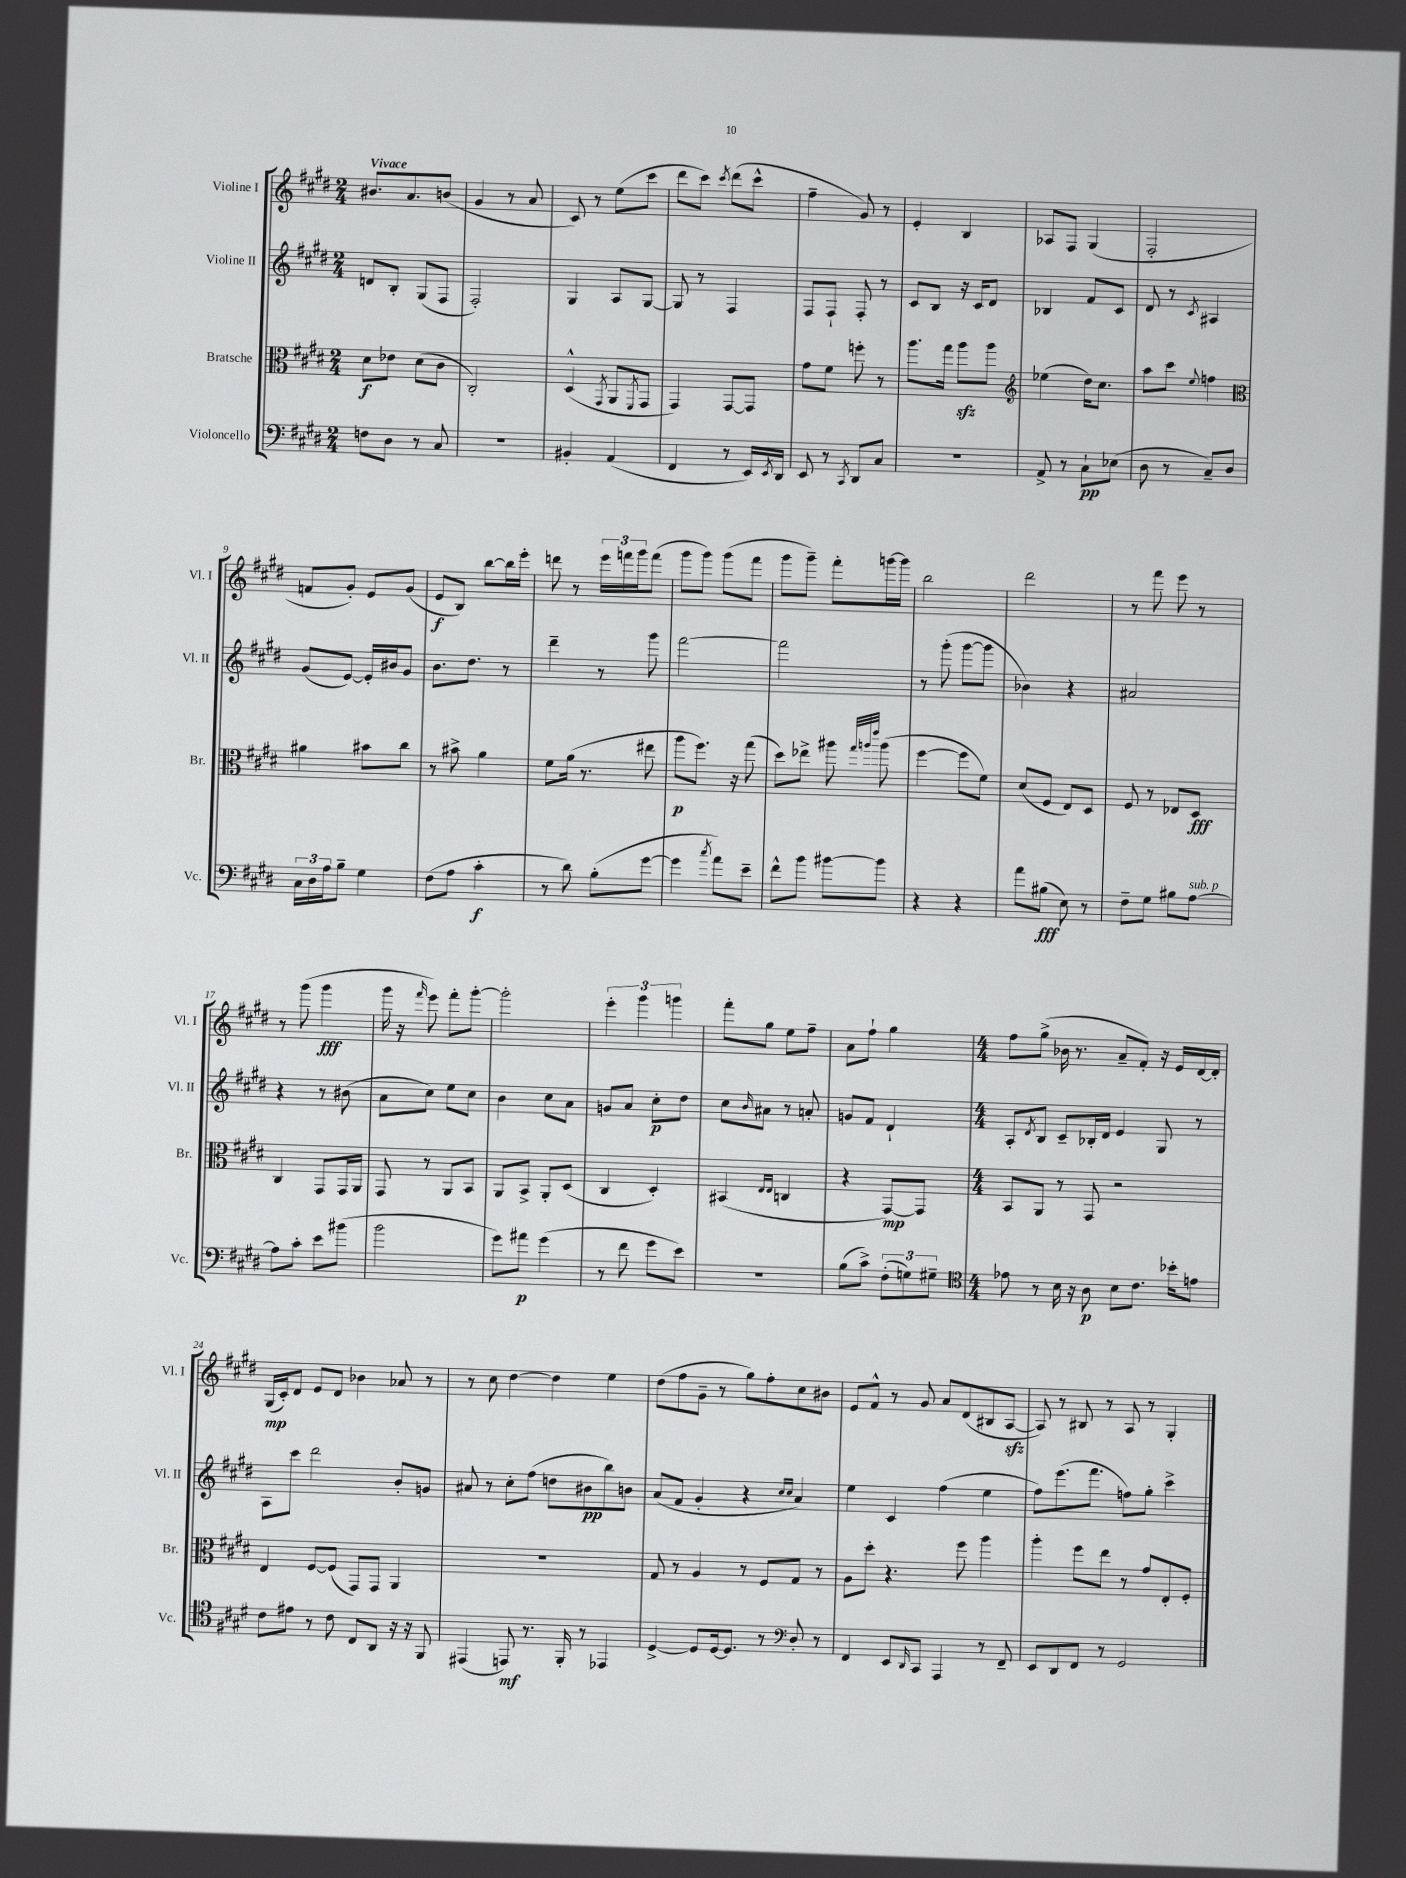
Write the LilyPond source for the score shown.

<<
\new StaffGroup <<
\new Staff = "s0" \with { instrumentName = "Violine I" shortInstrumentName = "Vl. I" } {
    \clef treble \key e \major \numericTimeSignature \time 2/4 \tempo "Vivace"
    bis'8. a'8. b'8( |
    gis'4 r8 a'8 |
    cis'8) r8 e''8( cis'''8 |
    dis'''8 cis'''8) \acciaccatura { cis'''8 } dis'''8( cis'''8-^ |
    fis''4-- gis'8) r8 |
    e'4-. b4 |
    aes8 fis8 gis4( |
    fis2-. |
    f'8 gis'8-.) e'8 gis'8( |
    e'8\f b8) b''8~ b''16 e'''16-. |
    d'''8 r8 \tuplet 3/2 { e'''16 f'''16 gis'''16 } f'''8( |
    gis'''8 gis'''8) gis'''8( fis'''8 |
    gis'''8 gis'''8--) fis'''8-. g'''16~ g'''16 |
    b''2 |
    dis'''2 |
    r8 fis'''8 e'''8 r8 |
    r8 gis'''8( gis'''4\fff |
    gis'''16 r16 \grace { fis'''16 } e'''8) fis'''8-. gis'''8~-. |
    gis'''2-. |
    \tuplet 3/2 { e'''4-. gis'''4 g'''4 } |
    fis'''8-. gis''8 e''8 fis''8-- |
    a'8 fis''8-! gis''4 |
    \numericTimeSignature \time 4/4 fis''8 gis''8->( bes'16 r8. a'8-- fis'8-.) r16 e'16 dis'16~ dis'16-. |
    gis16\mp( cis'16-.) dis'8 e'8 dis'8 bes'4 aes'8 r8 |
    r8 cis''8 dis''4~ dis''4 e''4 |
    dis''8( fis''8 gis'8-- r8 gis''8) fis''8-. cis''8 bis'8 |
    e'8 fis'8-^ r8 gis'8 a'8 dis'8( bis8 a8~\sfz |
    a8) r8 bis8 r8 a8 r8 gis4-. \bar "|." |
}
\new Staff = "s1" \with { instrumentName = "Violine II" shortInstrumentName = "Vl. II" } {
    \clef treble \key e \major \numericTimeSignature \time 2/4
    d'8 b8-. gis8( fis8 |
    fis2-.) |
    gis4 a8 gis8~ |
    gis8 r8 fis4 |
    fis8 fis8-! fis8-. r8 |
    cis'8 b8 r16 cis'16 dis'8 |
    bes4 fis'8 cis'8 |
    dis'8 r8 \acciaccatura { cis'8 } ais4 |
    gis'8( e'8~) e'16-. bis'16 gis'8 |
    b'8. dis''8. r8 |
    dis'''4-- r8 gis'''8 |
    fis'''2~ |
    fis'''2 |
    r8 gis'''8-.( gis'''8~ gis'''8 |
    bes'4) r4 |
    ais'2 |
    r4 r8 bis'8( |
    a'8 cis''8) e''8 cis''8 |
    b'4 cis''8 a'8 |
    g'8 a'8 cis''8-.\p dis''8 |
    cis''8 \grace { b'16 } ais'8 r8 a'8-. |
    g'8 fis'8 dis'4-! |
    \numericTimeSignature \time 4/4 a8-. \acciaccatura { dis'8 } b8 cis'8-- bes16-. dis'16 e'4 gis8 r8 |
    a8 cis'''8 dis'''2 b'8-. g'8 |
    ais'8 r8 cis''8-. fis''8( d''8 bis'8\pp b''8) b'8 |
    a'8( fis'8 gis'4-. r4 \grace { cis''16 cis''16 } a'4) |
    e''4 cis'4 fis''4( e''4 |
    fis''8) e'''8.( fis'''8. f''8) gis''8-. cis'''4-> \bar "|." |
}
\new Staff = "s2" \with { instrumentName = "Bratsche" shortInstrumentName = "Br." } {
    \clef alto \key e \major \numericTimeSignature \time 2/4
    dis'8\f ees'8 dis'8( cis'8 |
    cis2-.) |
    dis4-^( \acciaccatura { gis,8 } a,8 \acciaccatura { fis,8 } gis,8 |
    gis,4) gis,8~ gis,8 |
    gis'8 fis'8 f''8-. r8 |
    a''8. gis''16 a''8\sfz a''8 |
    \clef treble ees''4( dis''16) cis''8. |
    a''8 cis'''8 \appoggiatura { e''8 } f''4 |
    \clef alto ais'4 bis'8 cis''8 |
    r8 bis'8-> a'4 |
    fis'8 a'16( r8. eis''8 |
    a''8\p fis''8.) r16 gis''8( |
    dis''8) ees''8-> ais''8 \grace { gis''32 a''32 e'''32 } a''8( |
    fis''4~ fis''8 fis'8) |
    dis'8( fis8 e8) dis8 |
    fis8 r8 ees8 dis8\fff |
    cis4 gis,8 gis,16 a,16 |
    gis,8 r8 a,8 b,8 |
    a,8 b,8-> a,8-. dis8( |
    cis4 dis4-.) |
    bis,4( \grace { e16 e16 } c4 |
    r4 gis,8~\mp) gis,8 |
    \numericTimeSignature \time 4/4 b,8 a,8 r8 gis,8 r2 |
    e4 fis8~ fis8( gis,8) gis,8 a,4 |
    R1 |
    gis8 r8 a4 r8 fis8 gis8 r8 |
    a8 dis''8-. r4. fis''8 a''4 |
    a''4-. fis''8 e''8 r8 gis'8 e8-. fis8-. \bar "|." |
}
\new Staff = "s3" \with { instrumentName = "Violoncello" shortInstrumentName = "Vc." } {
    \clef bass \key e \major \numericTimeSignature \time 2/4
    f8 dis8 r8 cis8 |
    r2 |
    bis,4-. a,4( |
    fis,4 r8 e,16) \acciaccatura { e,8 } dis,16 |
    e,8 r8 \acciaccatura { cis,8 } dis,8 cis8 |
    R2 |
    a,8-> r8 cis8-!\pp ees8( |
    dis8 r8 cis8--) dis8 |
    \tuplet 3/2 { cis16 dis16 a16 } b8-- gis4 |
    fis8( a8 cis'4-.\f |
    r8 dis'8) b8-.( gis'8~ |
    gis'4 \acciaccatura { cis''8 } a'8) e'8-- |
    fis'8-^ b'8 bis'8~ bis'8 |
    r4 r4 |
    a'8 bis8\fff( e8) r8 |
    fis8-- gis8 bis8 a8~^\markup { \italic "sub. p" } |
    a8 cis'8-. e'8 bis'8( |
    b'2 |
    gis'8) ais'8\p gis'4( |
    r8 fis'8 gis'8 e'8) |
    r2 |
    b8( cis'8->) \tuplet 3/2 { fis8-.( g8) gis8-- } |
    \numericTimeSignature \time 4/4 \clef tenor ees'8 r8 b16 r16 a8\p b8 cis'8. bes'16-. e'8 |
    cis'8 eis'8 r8 cis'8 cis8 a,8 r16 r16 fis,8 |
    eis,4( e,8\mf) r8. fis,16-. r8 ees,4 |
    dis4~-> dis8 dis16~ dis8. r8 dis8-. r8 |
    \clef bass fis,4 e,8 \grace { dis,16 } cis,8 a,,4 r8 fis,8-- |
    e,8 dis,8 fis,8 r8 gis,2 \bar "|." |
}
>>
>>
